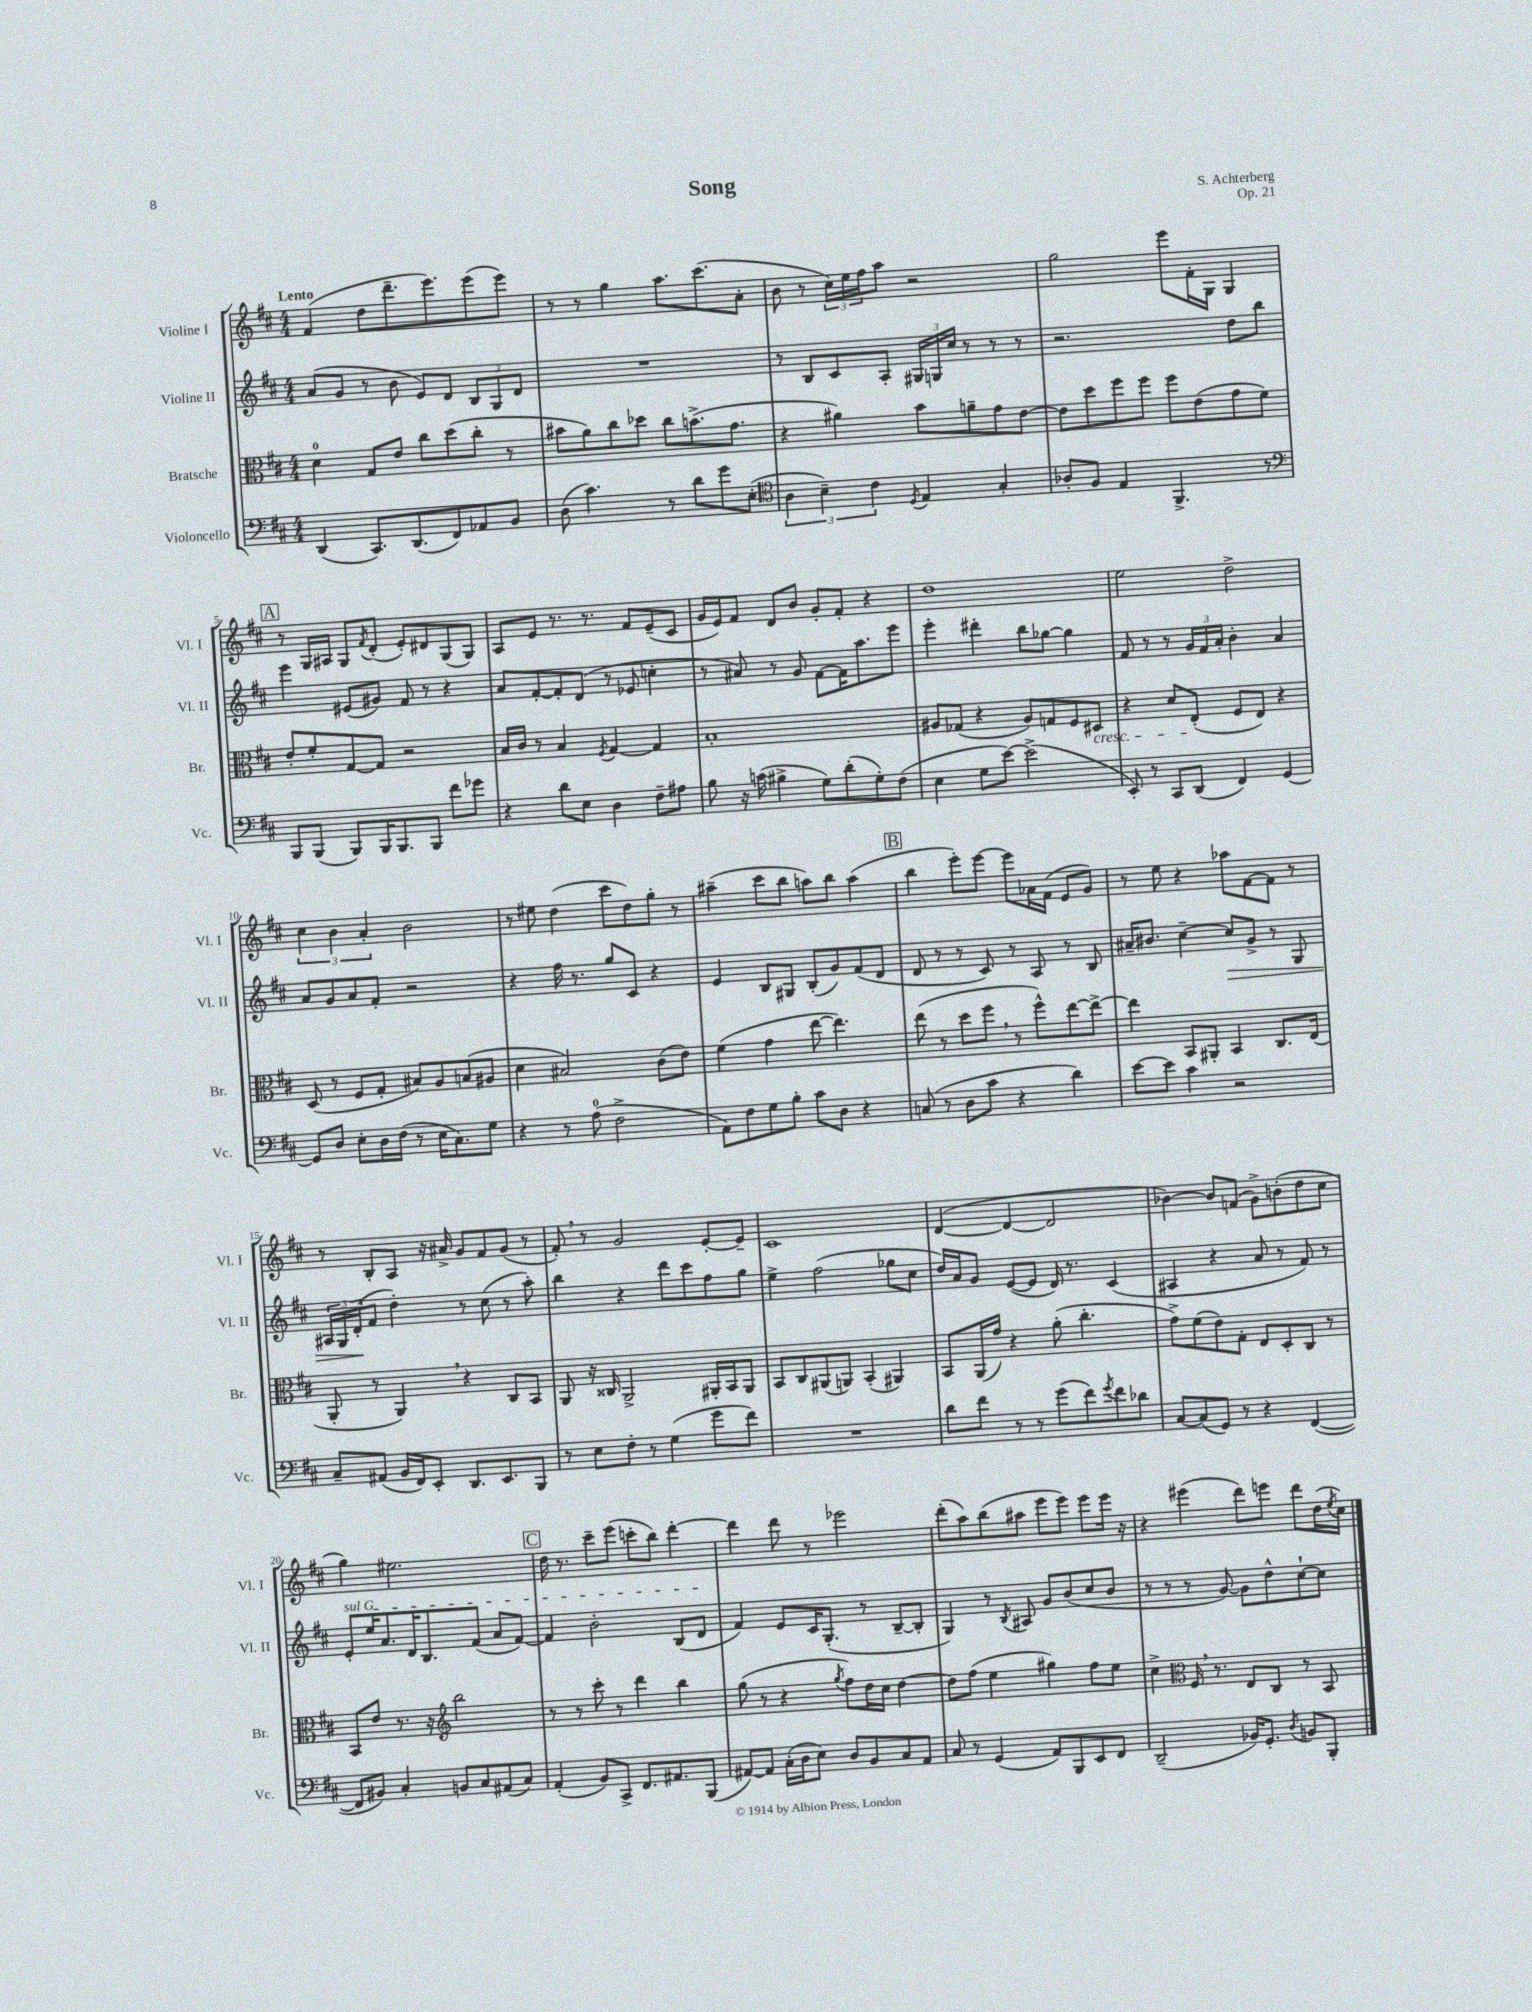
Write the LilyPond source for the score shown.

\header { title = "Song" composer = "S. Achterberg" opus = "Op. 21" }
<<
\new StaffGroup <<
\new Staff = "s0" \with { instrumentName = "Violine I" shortInstrumentName = "Vl. I" } {
    \clef treble \key d \major \numericTimeSignature \time 4/4 \tempo "Lento"
    fis'4( d''8 d'''8.-- e'''8.) e'''8( e'''8) |
    r8 r8 g''4 a''8. cis'''8.( a'8-. |
    b'8 r8 \tuplet 3/2 { cis''16) e''16 fis''16 } a''8 r2 |
    g''2 e'''8 fis'16-. g16 g4 |
    \mark \markup { \box "A" } r8 g16 ais16 g8 \acciaccatura { fis'8 } d'8-.( e'8-.) dis'8 g8( g8) |
    a8 e'8 r8. r8. fis'8 e'8--( cis'8 |
    g'16 e'16) fis'8 d'8 b'8 g'8-. fis'8-. r4 |
    d''1 |
    e''2 d''2-> |
    \tuplet 3/2 { cis''4 b'4 a'4-. } b'2 |
    r8 eis''8 d''4( cis'''8 d''8) g''8-. r8 |
    ais''4--( cis'''8 b''8 a''8) b''8 a''4( |
    \mark \markup { \box "B" } b''4 e'''8-.) e'''8~ e'''8 aes'16 fis'16( e'8 g'8) |
    r8 e''8 r4 aes''8 fis'8~ fis'8 r8 |
    r8 b8-. a8 r16 ais'16-> g'8 fis'8 g'8( r8 |
    fis'8-.) \breathe r8 g'2 e'8~-. e'8-- |
    cis'1 |
    d'4~( d'4~ d'2 |
    bes'4~) bes'8 f'8( g'8->) b'8-.( d''8 cis''8 |
    g''4) eis''2. |
    \mark \markup { \box "C" } d''16 r8. cis'''8-- e'''8( c'''8-. b''8) d'''4~-. |
    d'''4 d'''8 r8 ees'''2 |
    d'''8-.( a''8) b''8( ais''8 e'''8 e'''8) e'''8 e'''16 r16 |
    r4 eis'''4( d'''8) e'''8 d'''8 d''16( \acciaccatura { e''8 } cis''16) \bar "|." |
}
\new Staff = "s1" \with { instrumentName = "Violine II" shortInstrumentName = "Vl. II" } {
    \clef treble \key d \major \numericTimeSignature \time 4/4
    a'8( g'8 r8 b'8 e'8) d'8 \tuplet 3/2 { b8 g8 d'8 } |
    R1 |
    r8 b8 cis'8 a8-. \tuplet 3/2 { gis16 g16 cis''16 } r8 r8 r8 |
    r2. d''8 b''8 |
    \mark \markup { \box "A" } e'''4 eis'8( gis'8) fis'8 r8 r4 |
    a'8 fis'8~-. fis'8-. d'8( r8 ees'8 c''4-. |
    r8 ais'8) r8 g'8 fis'8~ fis'16 a''8. e'''8 |
    e'''4-. dis'''4-. b''8 ges''8~ ges''4 |
    fis'8 r8 r8 \tuplet 3/2 { g'16 fis'16 a'16-. } b'4-. a'4 |
    a'8 g'8 a'8 fis'8-. r2 |
    r4 fis''16 r8. g''8 cis'8 r4 |
    e'4 b8 gis8 b8-.( g'8) fis'8( d'8 |
    \mark \markup { \box "B" } d'8 r8 r8 cis'8) r8 a8 r8 b8 |
    ais'16-- bis'8. cis''4~-- cis''8\> g'8-> r8 g8 |
    \tuplet 3/2 { ais16 g16 d'16-.\!( } fis'8 d''4-.) r8 cis''8( r8 a''8-.) |
    b''4 r4 d'''8 cis'''8 fis''8 g''8 |
    e''4-> fis''2( ges''8 cis''8 |
    d''16) a'16 g'8 e'8~( e'8 d'16) r8. cis'4( |
    ais4 r4 a'8 r8 fis'8) r8 |
    \once \override TextSpanner.bound-details.left.text = \markup { \italic "sul G" } e'8-.\startTextSpan e''16 a'8. d'16 b8. fis'8( a'8 fis'8~) |
    \mark \markup { \box "C" } fis'4 b'2-. b8( d'8\stopTextSpan |
    fis'4) e'8 cis'16 g8.-.( r8 b8~-- b8-. |
    g4) r8 \acciaccatura { b8 } ais8 g'8 b'8( cis''8 b'8 |
    r8 r8 r8 g'8~) g'8 d''8-^ cis''8~-! cis''8 \bar "|." |
}
\new Staff = "s2" \with { instrumentName = "Bratsche" shortInstrumentName = "Br." } {
    \clef alto \key d \major \numericTimeSignature \time 4/4
    d'4-0 g8 e'8 cis''8 d''8( cis''8-. r8 |
    bis'8 a'8) cis''8 des''8 cis''8 b'8.->( g'8. |
    r4 ais'4) b'8 a'8-- g'8 e'8~ |
    e'8 d''8 fis''8 fis''8 fis''8 e'8( g'8 fis'8) |
    \mark \markup { \box "A" } e'8-. fis'8-. g8~ g8 r2 |
    b16 cis'16 r8 b4 \acciaccatura { fis8 } g4~ g4 |
    b1-. |
    ais8 ges8( r4 ais8) g8 fis8 dis8\cresc |
    r4 d'8 e8-.\!( fis8 e8) r4 |
    d8( r8 fis8 g8-. bis8) a8 b8( ais8 |
    d'4 bis2) cis'8( e'8) |
    fis'4( g'4 e''8~ e''4.) |
    \mark \markup { \box "B" } e''8( r8 d''8 fis''8 \breathe r8 fis''8-^) e''8~ e''8~-> |
    e''4 b,8 ais,8-. b,4 cis8. e16( |
    a,8-. r8 a,4) \breathe r4 cis8 b,8 |
    a,8 r16 cisis16 a,2-> ais,16-. b,16 ais,8 |
    b,8 cis8 ais,8( a,8) b,4-.( ais,4) |
    b,8 a,16( g'16) r4 a'8-.( cis''4.-. |
    g'8->) fis'8( e'8) g8-. e8 d8-. cis8 r8 |
    b,8 e'8 r8. r16 \clef treble b''2 |
    \mark \markup { \box "C" } r8 r8 cis'''8-. r8 d'''4 b''4 |
    g''8( r8 r4 \acciaccatura { g''8 } fis''8) d''16 cis''16 d''4~ |
    d''8 fis''8( e''4 gis''4) fis''8 e''8 |
    cis''4-> \clef alto fis16 \breathe r8. e8 cis8 r8 b,8 \bar "|." |
}
\new Staff = "s3" \with { instrumentName = "Violoncello" shortInstrumentName = "Vc." } {
    \clef bass \key d \major \numericTimeSignature \time 4/4
    d,4( cis,8.) d,8.( fis,8) aes,8 b,8 |
    d8( cis'4.) r8 d'8 g'8 e8-.( |
    \clef tenor \tuplet 3/2 { a4 b4--) cis'4 } \acciaccatura { d8 } e4 g4-. |
    aes8-. fis8 e4 fis,4.-> r8 |
    \mark \markup { \box "A" } \clef bass b,,8 b,,8( b,,8) b,,16 b,,8. b,,8 fis'8 ges'8 |
    r4 d'8 e8 d4 fis8-- ais8 |
    b8 r16 c'16( bis4-> g8) d'8-.( g8-.) fis8( |
    e4 g8 e'8~) e'2->( |
    e,8-.) r8 cis,8 d,8( fis,4) g,4~ |
    g,8 d8 e8-. d16 fis16( r8 e16 cis8.) g8 |
    r4 r8 a8-0( fis2-> |
    a,8) fis8 g8 b8-. cis'8 d8 r4 |
    \mark \markup { \box "B" } c8( r8 d8 cis'8 r4 d'4) |
    e'8~ e'8 cis'4 r2 |
    cis8-- ais,8( b,16 fis,16) e,8-. d,8. e,8. b,,8 |
    r8 e8 fis8-. r8 g4( g'8 fis'8) |
    R1 |
    d'8 fis'8 r8 r8 g'8( fis'8) \acciaccatura { g'8 } fis'8 des'8 |
    cis8~ cis8( g,8) r8 r4 fis,4~( |
    fis,8 bis,8) cis4-. b,8 cis8 ais,8( cis8) |
    \mark \markup { \box "C" } a,4-.( b,8) cis,8-> fis,8. ais,8. b,,8( |
    ais,8~) ais,8 cis16-.( d16 e8) d8 b,8 cis8 ais,8 |
    cis8 r8 g,4( a,8) b,,8 e,8 fis,8 |
    d,2--( bes,16) g,8.-. \acciaccatura { d8 } b,8 b,,8-. \bar "|." |
}
>>
>>
